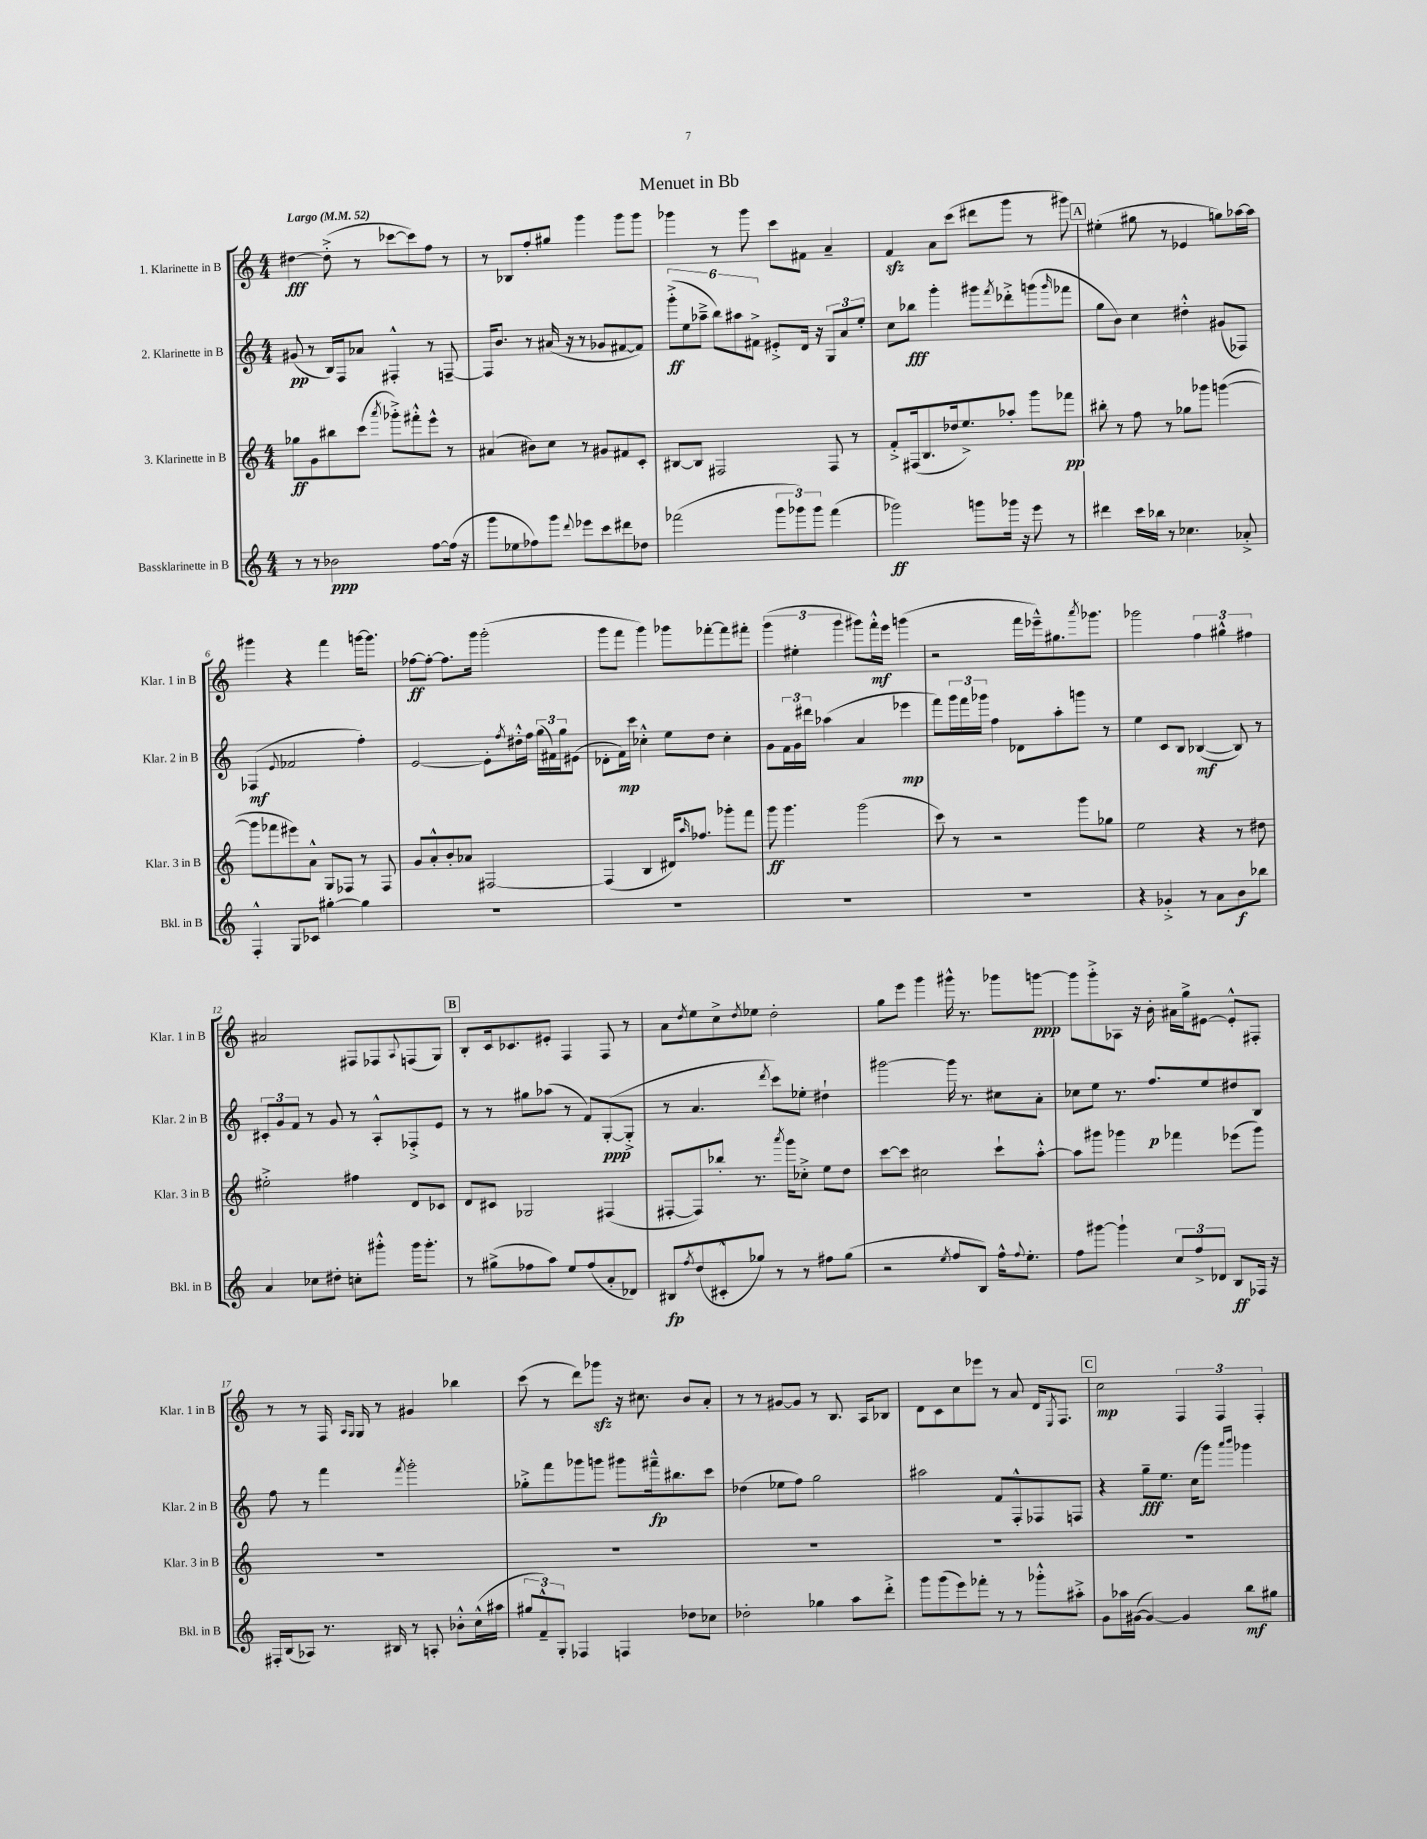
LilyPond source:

\header { title = "Menuet in Bb" }
<<
\new StaffGroup <<
\new Staff = "s0" \with { instrumentName = "1. Klarinette in B" shortInstrumentName = "Klar. 1 in B" } {
    \clef treble \key c \major \numericTimeSignature \time 4/4 \tempo "Largo" 4 = 52
    dis''4~\fff dis''8-.->( r8 ces'''8~ ces'''8) f''8 r8 |
    r8 bes8 f''8-. gis''8 g'''4 g'''8 g'''8 |
    ges'''4 r8 ges'''8 c'''8 fis'8 a'4-- |
    f'4\sfz a'8 c'''8( dis'''8 g'''8 r8 gis'''8) |
    \mark \markup { \box "A" } eis''4-.( gis''8 r8 ees'4 g''8) aes''16~ aes''16 |
    gis'''4 r4 f'''4 g'''16~ g'''8. |
    fes''8~\ff fes''8~-. fes''8. g'''16 g'''2-.( |
    g'''8 f'''8 g'''4) ges'''8 fes'''8~-. fes'''8 fis'''8-. |
    \tuplet 3/2 { g'''4( eis''4-. g'''4 } gis'''8) f'''16-.-^\mf e'''16 g'''4( |
    r2 f'''16 ees'''16---^) gis''8. \acciaccatura { a'''8 } ges'''8. |
    ges'''2 \tuplet 3/2 { f''4 gis''4-^ fis''4 } |
    ais'2 fis8 fes8 \appoggiatura { a8 } f8( g8) |
    \mark \markup { \box "B" } b8-. c'16 ces'8. eis'8-. f4 f8 r8 |
    a'8 \acciaccatura { d''8 } e''8 c''8-> \acciaccatura { d''8 } ees''8 d''2-. |
    g''8 e'''8 g'''4 gis'''16-^ r8. ges'''8 g'''8~\ppp |
    g'''8 g'''8-.-> aes8 r16 b'16-. ais'16 g''16-> eis'8~ eis'8-.-^ fis8-. |
    r8 r8 f16 \grace { a16 g16 } g16 r8 gis'4 bes''4 |
    c'''8( r8 d'''8) ges'''8\sfz r16 cis''8. b'8 a'8-. |
    r8 r8 gis'8~ gis'8 r8 b8. a16 bes8 |
    d'8 c'8 c''8 ees'''8 r8 a'8 d'16 \acciaccatura { e8 } f8. |
    \mark \markup { \box "C" } c''2\mp \tuplet 3/2 { f4 f4 f4-. } \bar "|." |
}
\new Staff = "s1" \with { instrumentName = "2. Klarinette in B" shortInstrumentName = "Klar. 2 in B" } {
    \clef treble \key c \major \numericTimeSignature \time 4/4
    gis'8\pp( r8 b16) f16 aes'8 fis4-.-^ r8 f8~-- |
    f16 b'8. r8 ais'16( r16 r8 ges'8 fis'8~ fis'8) |
    \tuplet 6/4 { g'''8-.->\ff( e''8 aes''8---> b''8) ais''8 fis'8-> } eis'8-.-> d'16 r16 \tuplet 3/2 { g8 a'8 e''8-. } |
    c''8 bes''8\fff g'''4-. gis'''8 \acciaccatura { f'''8 } des'''8-.-> g'''8( \grace { g'''16 } fes'''8 |
    \mark \markup { \box "A" } g''8 b'8) c''4 dis''4-.-^ gis'8( fes8) |
    fes4\mf( \appoggiatura { e'8 } fes'2 f''4-.) |
    e'2~ e'8-. \acciaccatura { f''8 } dis''16-.-^ f''16 \tuplet 3/2 { g''16( fis'16) g''16 } eis'8( |
    des'8-. f'16\mp) c'''16 ces''4-.-^ e''8 d''8 ces''4-. |
    g'8 \tuplet 3/2 { f'16 g'16 dis'''16 } aes''4( a'4 ees'''4\mp |
    f'''8) \tuplet 3/2 { g'''16 f'''16 ges'''16 } f''4 des'8 a''8-. g'''8 r8 |
    e''4 c'8 b8 bes4~\mf( bes8) r8 |
    \tuplet 3/2 { cis'8-. g'8 f'8 } r8 g'8 r8 a8-.-^ fes8-.-> e'8 |
    \mark \markup { \box "B" } r8 r8 gis''8 aes''8( r8 f'8) g8~-.\ppp( g8-.-> |
    r8 a'4. \acciaccatura { d'''8 } c'''8) ees''8-. dis''4-! |
    gis'''2~ gis'''16 r8. cis''8 a'8-. |
    ces''8 e''8 r8. f''8.\p e''8 dis''8 b8 |
    f''8 r8 f'''4 \acciaccatura { f'''8 } g'''2-. |
    ges''8-.-> f'''8 ges'''8 g'''8 gis'''8 fis'''16---^\fp bis''8. c'''8 |
    des''4( ees''8 f''8) g''2 |
    ais''2 f'8 f8-.-^ fes8 f8 |
    \mark \markup { \box "C" } r4 g''8--\fff e''8. c''16( g'''8) \grace { a'''16 b'''16 } ges'''4 \bar "|." |
}
\new Staff = "s2" \with { instrumentName = "3. Klarinette in B" shortInstrumentName = "Klar. 3 in B" } {
    \clef treble \key c \major \numericTimeSignature \time 4/4
    ges''8\ff g'8 bis''8 c'''8( \acciaccatura { a'''8 } ges'''8-.->) fis'''8-.-^ e'''8-^ r8 |
    ais'4( bis'8) c''8 r8 gis'8 fis'8 c'8-. |
    bis8~ bis8 fis2 fis8 r8 |
    f'8-.-> fis16( b8. des''16 e''8.->) aes''8-. g'''8 fes'''8\pp |
    \mark \markup { \box "A" } bis''8-. r8 f''8 r8 ges''8 ges'''8 g'''4~( |
    g'''8 fes'''8 eis'''8) a'8-^ g8 fes8 r8 fes8 |
    g'8 a'8-.-^ b'8-. aes'8 fis2~ |
    fis4( b4 dis'16) \grace { a''16 } fes''8. ges'''8-. f'''8 |
    g'''8\ff g'''4. g'''2( |
    c'''8) r8 r2 g'''8 ges''8 |
    e''2 r4 r8 dis''8 |
    eis''2-.-> fis''4 d'8 ces'8 |
    \mark \markup { \box "B" } d'8 cis'8 ges2 fis4( |
    fis8~-. fis8) bes''8-. r8. \acciaccatura { a'''8 } g'''16 ces''8-.-> e''8 d''8 |
    c'''8~ c'''8 cis''2 c'''8-! a''8~-.-^ |
    a''8 gis'''8 ges'''4 fes'''4 ees'''8( ges'''8) |
    R1 |
    R1 |
    R1 |
    R1 |
    \mark \markup { \box "C" } R1 \bar "|." |
}
\new Staff = "s3" \with { instrumentName = "Bassklarinette in B" shortInstrumentName = "Bkl. in B" } {
    \clef treble \key c \major \numericTimeSignature \time 4/4
    r8 r8 bes'2\ppp f''8~ f''16( r16 |
    g'''8 ees''8 fes''8) g'''8 \appoggiatura { d'''8 } ees'''8 c'''8 dis'''8 des''8 |
    fes'''2( \tuplet 3/2 { g'''8 ges'''8) ges'''8 } fes'''4( |
    ges'''2\ff) g'''8 ges'''16 r16 e'''8 r8 |
    \mark \markup { \box "A" } dis'''4 c'''16 bes''16 r8 ces''4. aes'8-.-> |
    f4-.-^ g8 ces'8 gis''4~-. gis''4 |
    R1 |
    R1 |
    R1 |
    R1 |
    r4 ges'4-.-> r8 a'8 b'8\f bes''8 |
    a'4 ces''8 dis''8-. c''8-. gis'''8-.-^ gis'''16 gis'''8.-. |
    \mark \markup { \box "B" } r8 gis''8->( fes''8 a''8) e''8 fes''8( a'8-. des'8) |
    bis8\fp \acciaccatura { f''8 } d''8( cis'8-.-^ ges''8) r8 r8 fis''8 ges''8( |
    r2 \acciaccatura { e''8 } f''8 b8) f''16-^ \appoggiatura { f''8 } e''8.-. |
    f''8 gis'''8~ gis'''4-! \tuplet 3/2 { c''8 f''8-> des'8 } b8\ff fes16 r16 |
    fis16-. b16( aes8) r8. bis16 r8 a8-. bes'8-.-^ c''16-^( ais''16 |
    \tuplet 3/2 { gis''8 f'8---^) g8-. } fes4 f4 des''8 ces''8 |
    des''2-. ges''4 a''8 d'''8-.-> |
    g'''8 g'''8( e'''8) fes'''8-. r8 r8 ges'''8-.-^ ais''8-.-> |
    \mark \markup { \box "C" } g'8 aes''16 gis'16~( gis'4~) gis'4 b''8\mf gis''8 \bar "|." |
}
>>
>>
